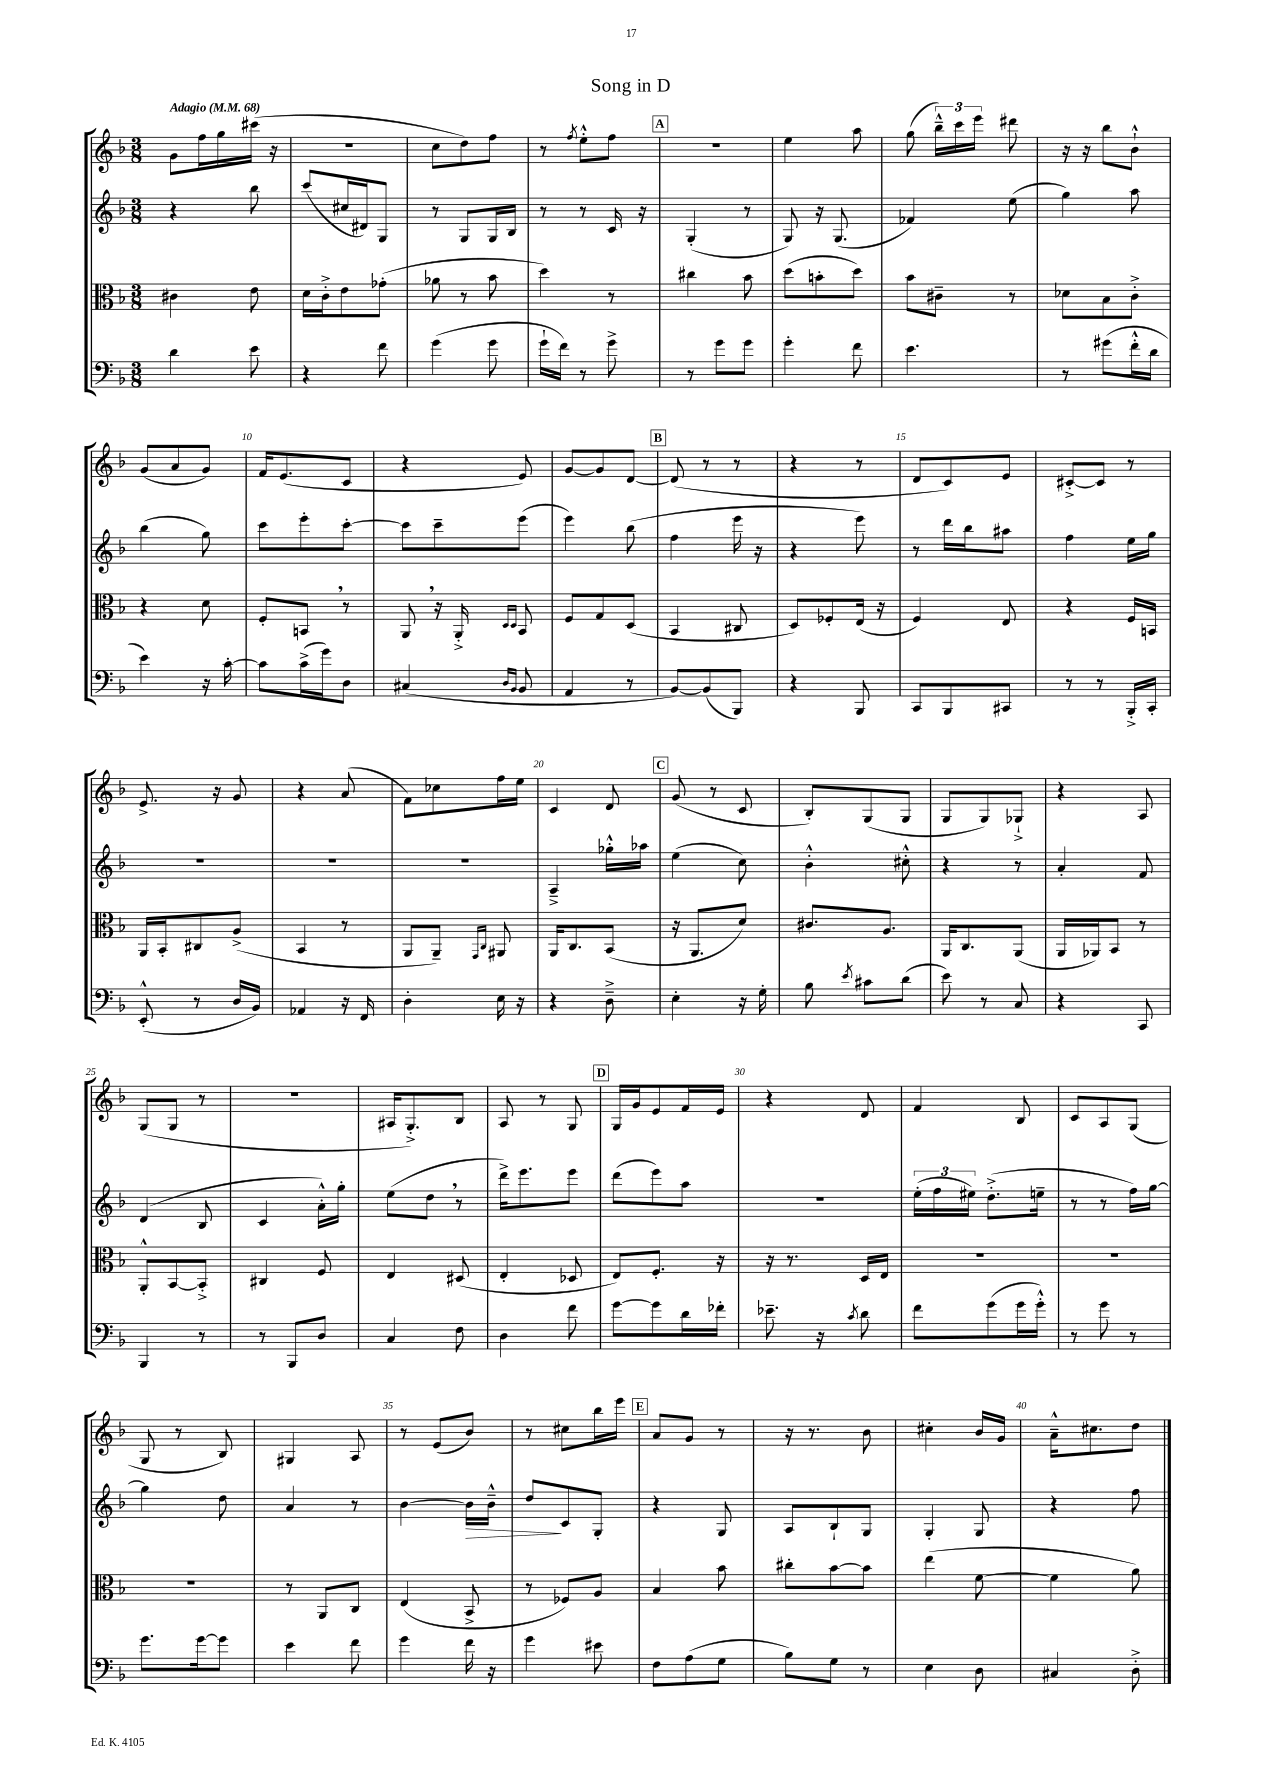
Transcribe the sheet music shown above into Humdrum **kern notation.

**kern	**kern	**kern	**kern
*staff4	*staff3	*staff2	*staff1
*clefF4	*clefC3	*clefG2	*clefG2
*k[b-]	*k[b-]	*k[b-]	*k[b-]
*M3/8	*M3/8	*M3/8	*M3/8
*MM68	*MM68	*MM68	*MM68
4d\	4c#\	4r	8g\L
.	.	.	16ff\L
.	.	.	16gg\
8e\	8e\	8bb-\	(16ccc#\JJ
.	.	.	16r
=	=	=	=
4r	16d\LL	(8ccc/L	4.r
.	16c'^\J	.	.
.	8e\	16cc#/L	.
.	.	16d#/J)	.
8f\	(8g-'\J	8G/J	.
=	=	=	=
(4g\	8a-\	8r	8cc\L
.	8r	8G/L	8dd\)
8g\	8b-\	16G/L	8ff\J
.	.	16B-/JJ	.
=	=	=	=
16g`\LL	4dd\)	8r	8r
16f\JJ)	.	.	.
.	.	.	8qff/
8r	.	8r	8ee'^^\L
8g^\	8r	16c/	8ff\J
.	.	16r	.
=	=	=	=
8r	4cc#\	(4G'/	4.r
8g\L	.	.	.
8g\J	8b-\	8r	.
=	=	=	=
4g'\	(8dd\L	8G/)	4ee\
.	8b'\	16r	.
.	.	(8.G/	.
8f\	8dd\J)	.	8aa\
=	=	=	=
4.e\	8b-\L	4f-/)	(8gg\
.	8c#~\J	.	24bb-~^^\LL)
.	.	.	24ccc\
.	.	.	24eee\JJ
.	8r	(8ee\	8ddd#\
=	=	=	=
8r	8d-\L	4gg\)	16r
.	.	.	16r
(8g#\L	8B-\	.	8bb-\L
16f'^^\L	8c'^\J	8aa\	8b-`^^\J
16d\JJ	.	.	.
=	=	=	=
4e\)	4r	(4bb-\	(8g/L
.	.	.	8a/
16r	8d\	8gg\)	8g/J)
[16c'\	.	.	.
=	=	=	=
8c\]L	8F'/L	8ccc\L	16f/LK
.	.	.	(8.e/
(16c^\L	8BB/J	8eee'\	.
16g\J)	.	.	.
8D\J	8r	[8ccc'\J	8c/J
=	=	=	=
(4C#/	8AA/	8ccc\]L	4r
.	16r	8ccc~\	.
.	16AA'^/	.	.
16qqD/LL	16qqD/LL	.	.
16qqBB-/JJ	16qqD/JJ	.	.
8BB-/	8BB-/	(8eee\J	8e/)
=	=	=	=
4AA/	8F/L	4eee\)	[8g/L
.	8G/	.	8g/]
8r	(8D/J	(8bb-\	[8d/J
=	=	=	=
[8BB-/L)	4BB-/	4ff\	(8d/]
(8BB-/]	.	.	8r
8BBB-/J)	8C#/	16eee\	8r
.	.	16r	.
=	=	=	=
4r	8D/L)	4r	4r
.	8F-'/	.	.
8BBB-/	(16E/Jk	8eee\)	8r
.	16r	.	.
=	=	=	=
8CC/L	4F/)	8r	8d/L
8BBB-/	.	16ddd\LL	8c/)
.	.	16bb-\J	.
8CC#/J	8E/	8aa#\J	8e/J
=	=	=	=
8r	4r	4ff\	[8c#'^/L
8r	.	.	8c#/]J
16BBB-'^/LL	16F/LL	16ee\LL	8r
16CC'/JJ	16BB/JJ	16gg\JJ	.
=	=	=	=
(8EE'^^/	16AA/LL	4.r	8.e^/
.	16BB-'/J	.	.
8r	8C#/	.	.
.	.	.	16r
16D/LL	(8A^/J	.	8g/
16BB-/JJ)	.	.	.
=	=	=	=
4AA-/	4BB-/	4.r	4r
16r	8r	.	(8a/
16FF/	.	.	.
=	=	=	=
4D'\	8AA/L	4.r	8f\L)
.	8AA~/J)	.	8cc-\
.	16qqGG/LL	.	.
.	16qqC/JJ	.	.
16E\	8AA#/	.	16ff\L
16r	.	.	16ee\JJ
=	=	=	=
4r	16AA/LK	4A~^/	4c/
.	8.C/	.	.
8D~^\	(8BB-/J	16gg-'^^\LL	8d/
.	.	16aa-\JJ	.
=	=	=	=
4E'\	16r	(4ee\	(8g/
.	8.AA/L	.	.
.	.	.	8r
16r	8d/J)	8cc\)	8c/
16G'\	.	.	.
=	=	=	=
8B-\	8.c#/L	4b-'^^\	8B-'/L)
8qe/	.	.	.
8c#\L	.	.	(8G/
.	8.A/J	.	.
(8d\J	.	8cc#'^^\	8G/J
=	=	=	=
8e\)	16AA/LK	4r	8G/L
.	8.C/	.	.
8r	.	.	8G/)
8C/	(8AA/J	8r	8G-`^/J
=	=	=	=
4r	16AA/LL	4a'/	4r
.	16AA-/J)	.	.
.	8BB-/J	.	.
8CC/	8r	8f/	8A/
=	=	=	=
4BBB-/	8AA'^^/L	(4d/	(8G/L
.	[8BB-/	.	8G/J
8r	8BB-'^/]J	8B-/	8r
=	=	=	=
8r	4C#/	4c/	4.r
8BBB-/L	.	.	.
8D/J	8F/	16a'^^\LL)	.
.	.	16gg'\JJ	.
=	=	=	=
4C/	4E/	(8ee\L	16A#/LK
.	.	.	8.G'^/)
.	.	8dd\J	.
8F\	(8D#/	8r	8B-/J
=	=	=	=
4D\	4E'/	16ddd^\LK)	8A/
.	.	8.eee\	.
.	.	.	8r
8f\	8D-/	8eee\J	8G/
=	=	=	=
[8g\L	8E/L)	(8ddd\L	16G/LL
.	.	.	16g/J
8g\]	8.F'/J	8eee\)	8e/
16d\L	.	8aa\J	16f/L
16f-'\JJ	16r	.	16e/JJ
=	=	=	=
8.e-~\	16r	4.r	4r
.	8.r	.	.
16r	.	.	.
8qc/	.	.	.
8d\	16D/LL	.	8d/
.	16E/JJ	.	.
=	=	=	=
8f\L	4.r	(24ee'\LL	4f/
.	.	24ff\	.
.	.	24ee#\JJ)	.
(8g\	.	(8.dd'^\L	.
16g\L	.	.	8B-/
16g'^^\JJ)	.	16ee~\Jk	.
=	=	=	=
8r	4.r	8r	8c/L
8g\	.	8r	8A/
8r	.	16ff\LL)	(8G/J
.	.	[16gg\JJ	.
=	=	=	=
8.g\L	4.r	4gg\]	8G/
.	.	.	8r
[16g\k	.	.	.
8g\]J	.	8dd\	8B-/)
=	=	=	=
4e\	8r	4a/	4G#/
.	8AA/L	.	.
8f\	8C/J	8r	8A/
=	=	=	=
4g\	(4E/	[4b-\	8r
.	.	.	(8e/L
16f\	8BB-^/	16b-\]LL	8b-/J)
16r	.	16b-~^^\JJ	.
=	=	=	=
4g\	8r	8dd/L	8r
.	8F-/L)	8c/	8cc#\L
8e#\	8A/J	8G'/J	16bb-\L
.	.	.	16eee\JJ
=	=	=	=
8F\L	4B-/	4r	8a/L
(8A\	.	.	8g/J
8G\J	8b-\	8G/	8r
=	=	=	=
8B-\L)	8cc#'\L	8A/L	16r
.	.	.	8.r
8G\J	[8b-\	8B-`/	.
8r	8b-\]J	8G/J	8b-\
=	=	=	=
4E\	(4ee\	4G'/	4cc#'\
8D\	[8f\	8G/	16b-/LL
.	.	.	16g/JJ
=	=	=	=
4C#/	4f\]	4r	16a~^^\LK
.	.	.	8.cc#\
8D'^\	8a\)	8ff\	8dd\J
==	==	==	==
*-	*-	*-	*-
